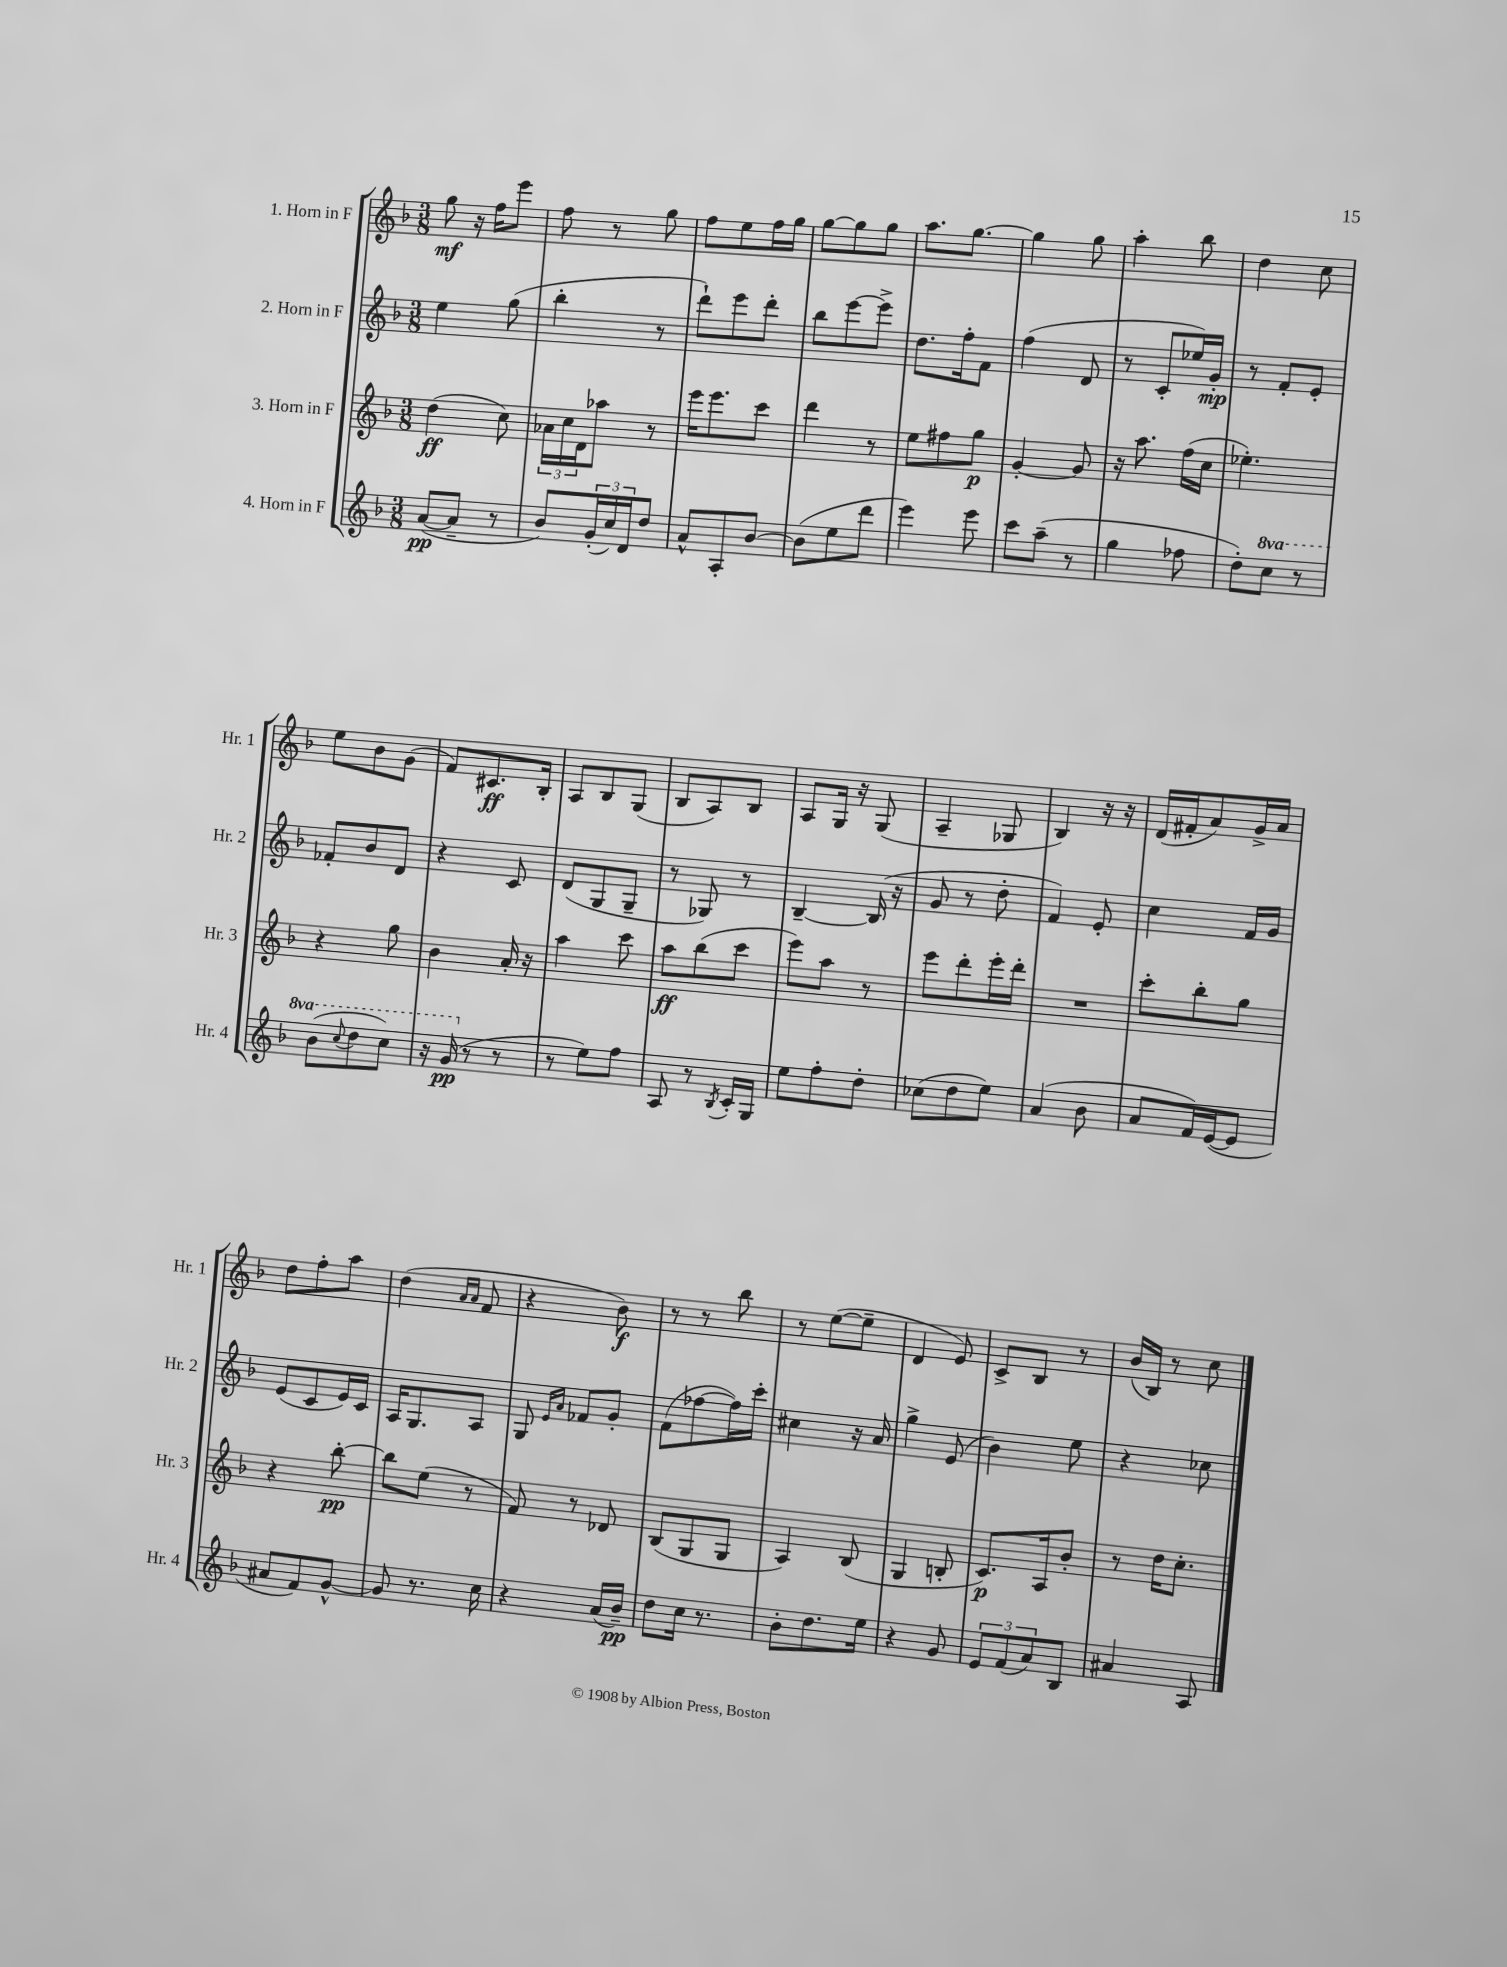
<<
\new StaffGroup <<
\new Staff = "s0" \with { instrumentName = "1. Horn in F" shortInstrumentName = "Hr. 1" } {
    \clef treble \key f \major \numericTimeSignature \time 3/8
    g''8\mf r16 f''16 e'''8 |
    f''8 r8 g''8 |
    f''8 e''8 f''16 g''16 |
    g''8~ g''8 g''8 |
    a''8. g''8.~ |
    g''4 g''8 |
    a''4-. bes''8 |
    d''4 c''8 |
    e''8 bes'8 g'8( |
    f'8) cis'8.\ff bes16-. |
    a8 bes8 g8( |
    bes8 a8) bes8 |
    a8 g16 r16 g8( |
    a4-- ges8 |
    bes4) r16 r16 |
    d'16( fis'16-. a'8) g'16-> a'16 |
    d''8 f''8-. a''8 |
    d''4( \grace { a'16 a'16 } f'8 |
    r4 bes'8\f) |
    r8 r8 bes''8 |
    r8 e''8~( e''8-- |
    d'4 e'8) |
    c'8-> bes8 r8 |
    bes'16( bes16) r8 c''8 \bar "|." |
}
\new Staff = "s1" \with { instrumentName = "2. Horn in F" shortInstrumentName = "Hr. 2" } {
    \clef treble \key f \major \numericTimeSignature \time 3/8
    e''4 g''8( |
    bes''4-. r8 |
    d'''8-!) e'''8 d'''8-. |
    bes''8 e'''8~ e'''8-> |
    d''8. f''16-. f'8 |
    f''4( d'8 |
    r8 c'8-. ees''16) g'16-.\mp |
    r8 f'8-. e'8-. |
    fes'8-. bes'8 d'8 |
    r4 c'8 |
    d'8( g8 g8-- |
    r8 ges8) r8 |
    bes4~-- bes16( r16 |
    g'8 r8 d''8-. |
    f'4) e'8-. |
    c''4 f'16 g'16 |
    e'8( c'8 e'16) c'16 |
    a16 g8. a8 |
    g8 \grace { e'16 a'16 } fes'8 g'8-. |
    f'8( fes''8~ fes''16) c'''16-. |
    cis''4 r16 a'16 |
    g''4-> e'8( |
    bes'4) e''8 |
    r4 ces''8 \bar "|." |
}
\new Staff = "s2" \with { instrumentName = "3. Horn in F" shortInstrumentName = "Hr. 3" } {
    \clef treble \key f \major \numericTimeSignature \time 3/8
    d''4\ff( c''8) |
    \tuplet 3/2 { aes'16 c''16 d'16 } aes''8 r8 |
    e'''16 e'''8. c'''8 |
    d'''4 r8 |
    e''8 fis''8 g''8\p |
    g'4~-. g'8 |
    r16 a''8. f''16( c''16 |
    ees''4.-.) |
    r4 g''8 |
    bes'4 a'16-. r16 |
    a''4 c'''8 |
    a''8\ff bes''8( c'''8 |
    e'''8) a''8 r8 |
    e'''8 d'''8-. e'''16-. d'''16-. |
    R4. |
    c'''8-. bes''8-. g''8 |
    r4 bes''8~-.\pp |
    bes''8 e''8( r8 |
    f'8) r8 des'8 |
    bes8( g8 g8 |
    a4) bes8( |
    g4 b8-. |
    c'8.\p) a16 bes'8-. |
    r8 d''16 c''8.-. \bar "|." |
}
\new Staff = "s3" \with { instrumentName = "4. Horn in F" shortInstrumentName = "Hr. 4" } {
    \clef treble \key f \major \numericTimeSignature \time 3/8 \set Staff.ottavationMarkups = #ottavation-simple-ordinals
    a'8~\pp( a'8-- r8 |
    bes'8) \tuplet 3/2 { g'16-.( c''16) d'16 } d''8 |
    a'8-^ a8-. bes'8~ |
    bes'8( e''8 d'''8 |
    e'''4) e'''8 |
    c'''8 a''8--( r8 |
    g''4 fes''8 |
    d''8-.) \ottava #1 c'''8 r8 |
    bes''8( \appoggiatura { c'''8 } d'''8 c'''8) |
    r16 g''16\pp( \ottava #0 r8 r8 |
    r8 e''8) f''8 |
    a8 r8 \acciaccatura { bes8 } c'16-. g16 |
    e''8 f''8-. d''8-. |
    ces''8( d''8 e''8) |
    a'4( bes'8 |
    a'8 f'16) e'16~( e'8 |
    ais'8 f'8) g'8~-^ |
    g'8 r8. c''16 |
    r4 a'16( bes'16--\pp) |
    d''8 c''16 r8. |
    bes'8-. d''8. e''16 |
    r4 g'8 |
    \tuplet 3/2 { e'8 f'8( a'8) } bes8 |
    ais'4 a8 \bar "|." |
}
>>
>>
\layout { \context { \Score \remove "Bar_number_engraver" } }
